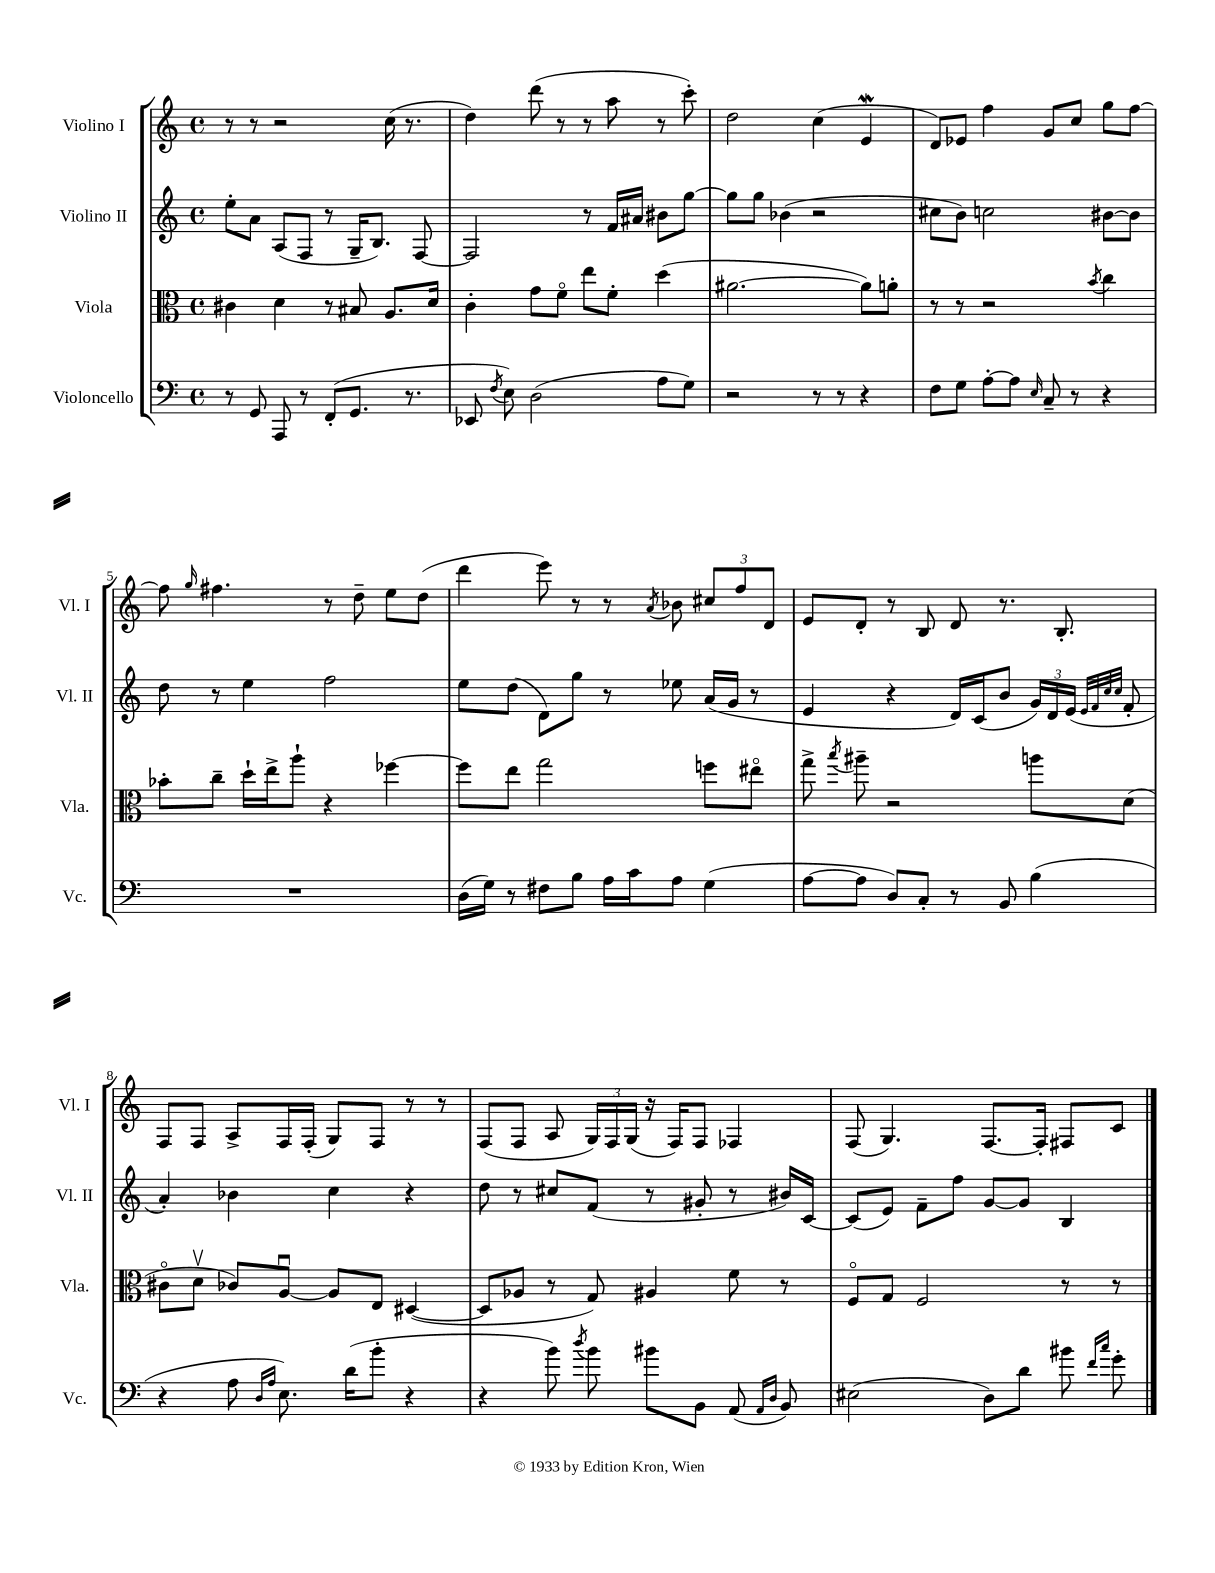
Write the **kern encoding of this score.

**kern	**kern	**kern	**kern
*part4	*part3	*part2	*part1
*staff4	*staff3	*staff2	*staff1
*I"Violoncello	*I"Viola	*I"Violino II	*I"Violino I
*I'Vc.	*I'Vla.	*I'Vl. II	*I'Vl. I
*clefF4	*clefC3	*clefG2	*clefG2
*k[]	*k[]	*k[]	*k[]
*M4/4	*M4/4	*M4/4	*M4/4
*met(c)	*met(c)	*met(c)	*met(c)
=1	=1	=1	=1
8r	4c#X\	8ee'\L	8r
8GG/	.	8a\J	8r
8AAA/	4d\	(8A/L	2r
8r	.	8F/J	.
(8FF'/L	8r	8r	.
8.GG/J	8B#X/	16G~/KL	.
.	.	8.B/J)	.
.	8.A/L	.	(16cc\
8.r	.	.	8.r
.	.	[8F/	.
.	16d/Jk	.	.
=2	=2	=2	=2
8EE-X/	4c'\	2F/]	4dd\)
8qF/	.	.	.
8E\)	.	.	.
(2D\	8g\L	.	(8ddd\
.	8f\J	.	8r
.	8ee\L	8r	8r
.	8f'\J	16f/LL	8aa\
.	.	16a#X/JJ	.
8A\L	(4dd\	8b#X\L	8r
8G\J)	.	[8gg\J	8ccc'\)
=3	=3	=3	=3
2r	[2.a#X\	8gg\L]	2dd\
.	.	8gg\J	.
.	.	(4b-X\	.
8r	.	2r	(4cc\
8r	.	.	.
4r	8a#\L])	.	4eW/
.	8an'\J	.	.
=4	=4	=4	=4
8F\L	8r	8cc#X\L	8d/L)
8G\J	8r	8b\J)	8e-X/J
[8A'\L	2r	2ccn\	4ff\
8A\J]	.	.	.
16qqE/	.	.	.
8C~/	.	.	8g/L
8r	.	.	8cc/J
.	8qb/	.	.
4r	4cc\	[8b#X\L	8gg\L
.	.	8b#\J]	[8ff\J
!!LO:LB:g=z
=5	=5	=5	=5
1r	8b-X'\L	8dd\	8ff\]
.	.	.	16qqgg/
.	8cc~\J	8r	4.ff#X\
.	16dd`\LL	4ee\	.
.	16ee^\J	.	.
.	8aa`\J	.	.
.	4r	2ff\	8r
.	.	.	8dd~\
.	[4ff-X\	.	8ee\L
.	.	.	(8dd\J
=6	=6	=6	=6
(16D\LL	8ff-\L]	8ee\L	4ddd\
16G\JJ)	.	.	.
8r	8ee\J	(8dd\J	.
8F#X\L	2gg\	8d\L)	8eee\)
8B\J	.	8gg\J	8r
16A\LL	.	8r	8r
16c\J	.	.	.
.	.	.	8qa/
8A\J	.	8ee-X\	8b-X\
(4G\	8ffn\L	(16a/LL	12cc#X/L
.	.	16g/JJ	.
.	.	.	12ff/
.	8ee#X\J	8r	.
.	.	.	12d/J
=7	=7	=7	=7
[8A\L	8gg^\	4e/	8e/L
.	8qbb/	.	.
8A\J]	8aa#X~\	.	8d'/J
8D/L)	2r	4r	8r
8C'/J	.	.	8B/
8r	.	16d/LL)	8d/
.	.	(16c/J	.
8BB/	.	8b/J	8.r
(4B\	8aan\L	24g/LL)	.
.	.	24d/	.
.	.	.	8.B'/
.	.	(24e/JJ	.
.	.	32qqe/LLL	.
.	.	32qqf/	.
.	.	32qqcc/	.
.	.	32qqcc/JJJ	.
.	(8d\J	8f'/	.
!!LO:LB:g=z
=8	=8	=8	=8
4r	8c#X\L	4a'/)	8F/L
.	8dv\J	.	8F/J
8A\	8c-X/L)	4b-X\	8A^/L
16qqD/LL	.	.	.
16qqA/JJ	.	.	.
8.E\)	[8Au/J	.	16F/L
.	.	.	(16F'/JJ
.	8A/L]	4cc\	8G/L)
(16d\KL	.	.	.
8b'\J	8E/J	.	8F/J
4r	([4D#X/	4r	8r
.	.	.	8r
=9	=9	=9	=9
4r	8D#/L]	8dd\	(8F/L
.	8A-X/J	8r	8F/J
8b\)	8r	8cc#X/L	8A/
8qdd/	.	.	.
8b\	8G/)	(8f/J	24G/LL)
.	.	.	24F/
.	.	.	(24G/JJ
8b#X\L	4A#X/	8r	16r
.	.	.	16F/KL)
8BB\J	.	8g#X'/	8F/J
(8AA/	8f\	8r	4F-X/
16qqAA/LL	.	.	.
16qqD/JJ	.	.	.
8BB/)	8r	16b#X/LL)	.
.	.	[16c/JJ	.
=10	=10	=10	=10
(2E#X\	8F/L	(8c/L]	(8F/
.	8G/J	8e/J)	4.G/)
.	2F/	8f~\L	.
.	.	8ff\J	.
8D\L)	.	[8g/L	[8.F/L
8d\J	.	8g/J]	.
.	.	.	16F'/Jk]
8b#X\	8r	4B/	8F#X/L
16qqf/LL	.	.	.
16qqcc/JJ	.	.	.
8g'\	8r	.	8c/J
==	==	==	==
*-	*-	*-	*-
